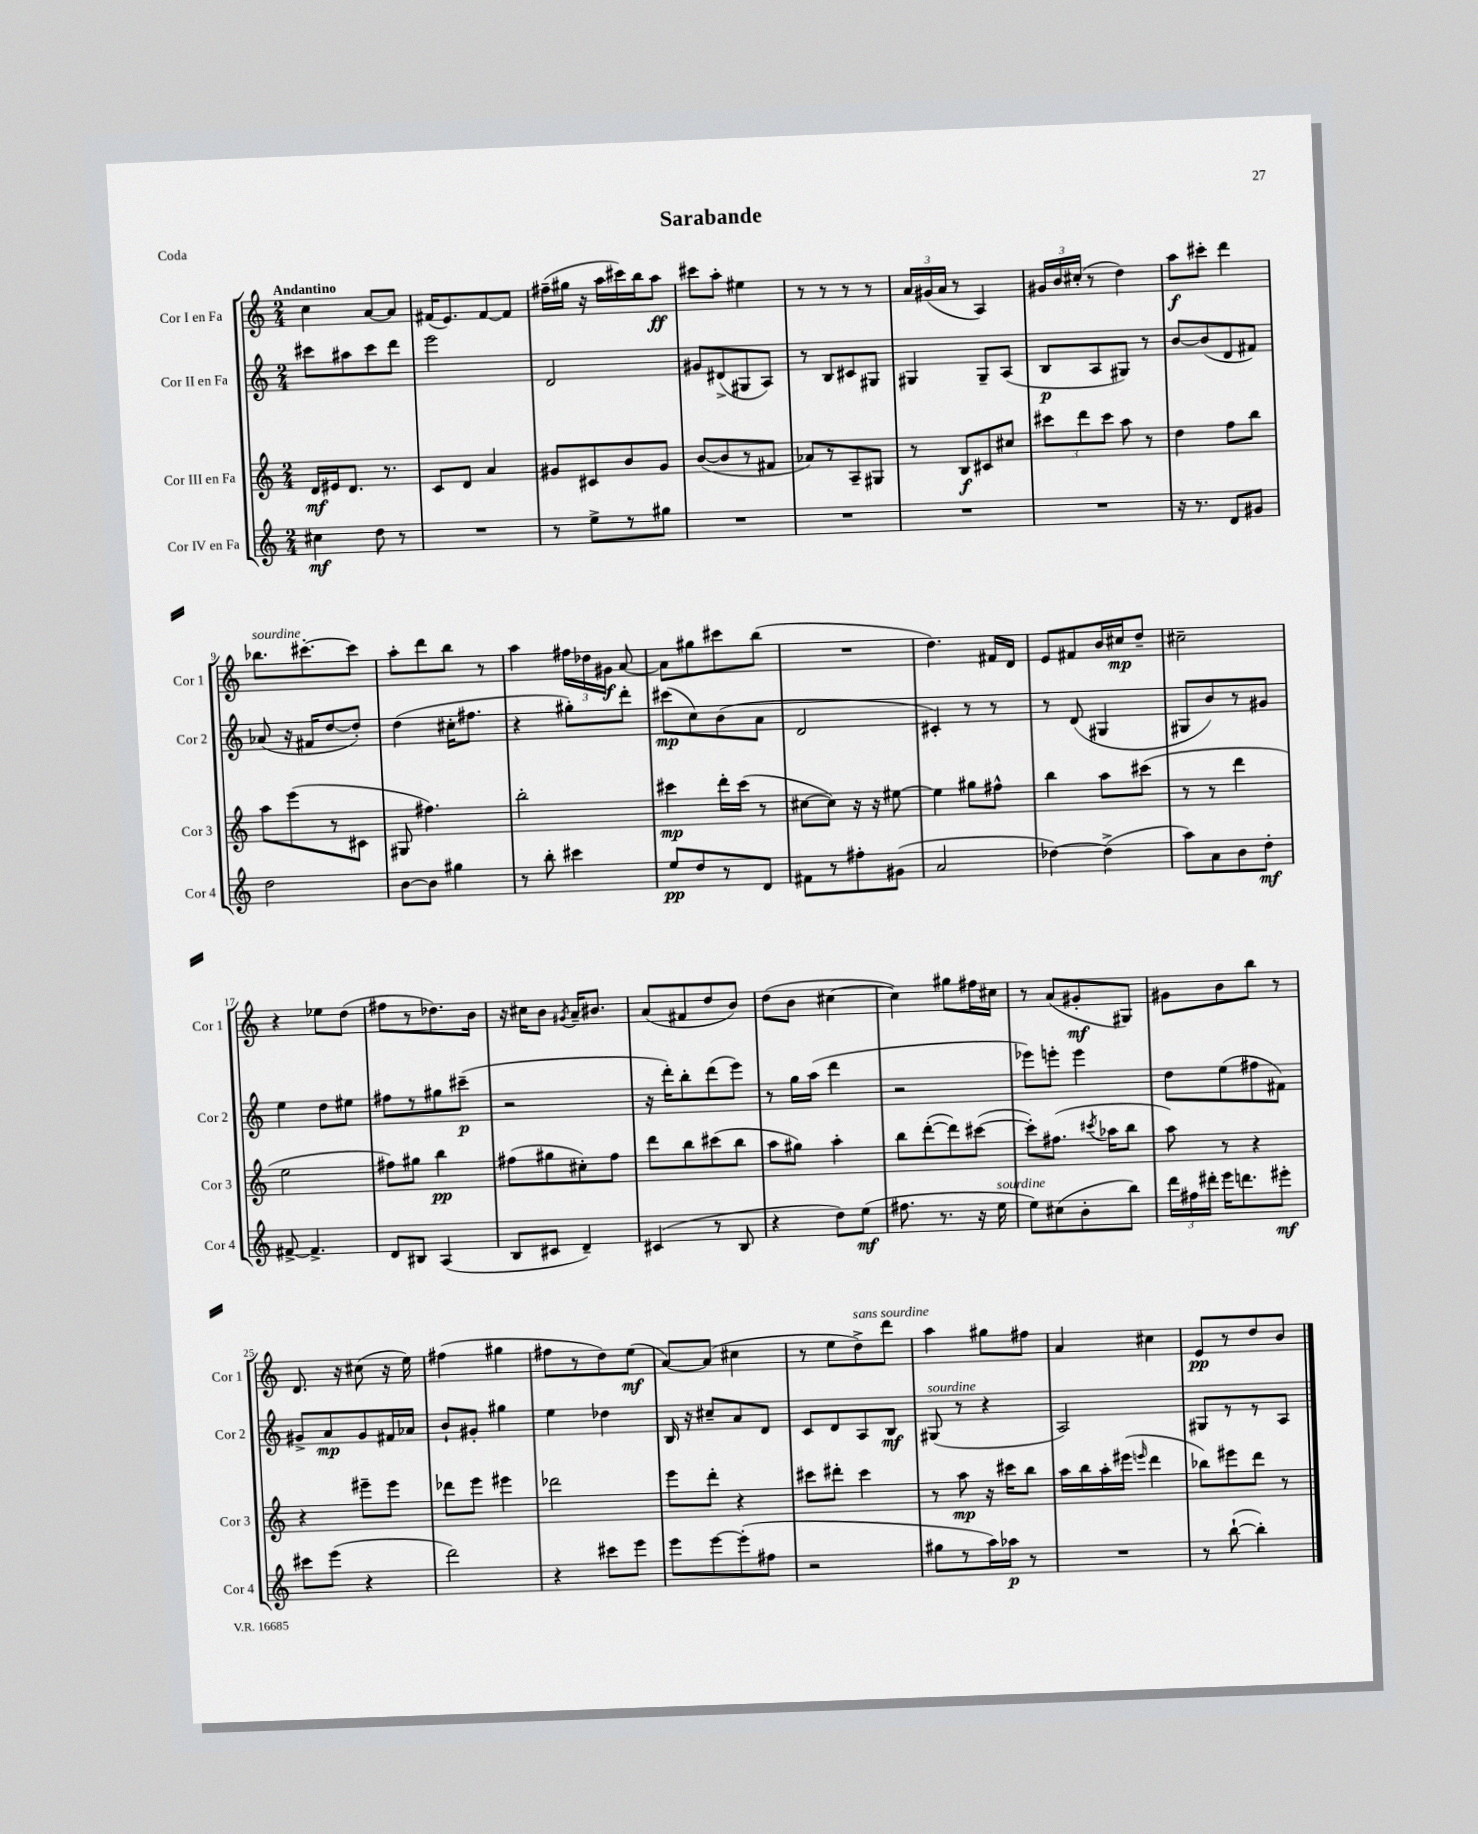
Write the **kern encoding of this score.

**kern	**dynam	**kern	**dynam	**kern	**dynam	**kern	**dynam
*part4	*part4	*part3	*part3	*part2	*part2	*part1	*part1
*staff4	*staff4	*staff3	*staff3	*staff2	*staff2	*staff1	*staff1
*I"Cor IV en Fa	*	*I"Cor III en Fa	*	*I"Cor II en Fa	*	*I"Cor I en Fa	*
*I'Cor 4	*	*I'Cor 3	*	*I'Cor 2	*	*I'Cor 1	*
*clefG2	*	*clefG2	*	*clefG2	*	*clefG2	*
*k[]	*	*k[]	*	*k[]	*	*k[]	*
*M2/4	*	*M2/4	*	*M2/4	*	*M2/4	*
=1	=1	=1	=1	=1	=1	=1	=1
!	!	!	!	!	!	!LO:TX:a:B:t=Andantino	!
4cc#X\	mf	16d/LL	mf	8ccc#X\L	.	4cc\	.
.	.	16e#X/J	.	.	.	.	.
.	.	8.d/J	.	8aa#X\	.	.	.
8dd\	.	.	.	8ccc#\	.	[8a/L	.
.	.	8.r	.	.	.	.	.
8r	.	.	.	8ddd\J	.	8a/J]	.
=2	=2	=2	=2	=2	=2	=2	=2
2r	.	8c/L	.	2eee\	.	(16f#X/KL	.
.	.	.	.	.	.	8.e/)	.
.	.	8d/J	.	.	.	.	.
.	.	4a/	.	.	.	[8f#/	.
.	.	.	.	.	.	8f#/J]	.
=3	=3	=3	=3	=3	=3	=3	=3
8r	.	8g#X/L	.	2d/	.	(16ff#X~\LL	.
.	.	.	.	.	.	16gg#X\JJ	.
8ee^\L	.	8c#X/	.	.	.	16r	.
.	.	.	.	.	.	16aa\LL	.
8r	.	8b/	.	.	.	16ccc#X\)	.
.	.	.	.	.	.	16bb\J	.
8gg#X\J	.	8g#/J	.	.	.	8aa\J	ff
=4	=4	=4	=4	=4	=4	=4	=4
2r	.	([8b/L	.	8g#X/L	.	8ccc#X\L	.
.	.	8b/]	.	(8d#X^/	.	8aa'\J	.
.	.	8r	.	8G#X/	.	4ee#X\	.
.	.	8f#X/J	.	8A/J)	.	.	.
=5	=5	=5	=5	=5	=5	=5	=5
2r	.	8a-X/L)	.	8r	.	8r	.
.	.	8r	.	8B/L	.	8r	.
.	.	8A~/	.	8c#X/	.	8r	.
.	.	8G#X/J	.	8G#X/J	.	8r	.
=6	=6	=6	=6	=6	=6	=6	=6
2r	.	8r	.	4G#X/	.	24a/LL	.
.	.	.	.	.	.	(24g#X/	.
.	.	.	.	.	.	24a/JJ	.
.	.	8B/L	f	.	.	8r	.
.	.	8c#X/	.	8G#~/L	.	4A/)	.
.	.	8cc#X/J	.	(8A/J	.	.	.
=7	=7	=7	=7	=7	=7	=7	=7
2r	.	12ccc#X\L	.	8B/L	p	24g#X/LL	.
.	.	.	.	.	.	24b/	.
.	.	12ddd\	.	.	.	(24cc#X'/JJ	.
.	.	.	.	8A/	.	8r	.
.	.	12ccc#\J	.	.	.	.	.
.	.	8aa\	.	8G#X/J)	.	4dd\)	.
.	.	8r	.	8r	.	.	.
=8	=8	=8	=8	=8	=8	=8	=8
16r	.	4dd\	.	[8b/L	.	8aa\L	f
8.r	.	.	.	.	.	.	.
.	.	.	.	(8b/]	.	8ccc#X'\J	.
8d/L	.	8ff\L	.	8d/	.	4ddd\	.
8g#X/J	.	8bb\J	.	8f#X/J)	.	.	.
!!LO:LB:g=z
=9	=9	=9	=9	=9	=9	=9	=9
!	!	!	!	!	!	!LO:TX:a:i:t=sourdine	!
2dd\	.	8aa\L	.	(8a-X/	.	8.bb-X\L	.
.	.	(8eee\	.	16r	.	.	.
.	.	.	.	16f#X/KL	.	[8.ccc#X'\	.
.	.	8r	.	[8dd/	.	.	.
.	.	8c#X\J	.	8dd'/J])	.	8ccc#\J]	.
=10	=10	=10	=10	=10	=10	=10	=10
[8b\L	.	8G#X/	.	(4dd\	.	8aa'\L	.
8b\J]	.	4.ff#X\)	.	.	.	8ddd\	.
4gg#X\	.	.	.	16cc#X'\KL	.	8bb\J	.
.	.	.	.	8.ff#X\J	.	.	.
.	.	.	.	.	.	8r	.
=11	=11	=11	=11	=11	=11	=11	=11
8r	.	2bb'\	.	4r	.	4aa\	.
8bb'\	.	.	.	.	.	.	.
4ccc#X\	.	.	.	8gg#X'\L)	.	24ff#X\LL	.
.	.	.	.	.	.	24dd-X\	.
.	.	.	.	.	.	24g#X\JJ	f
.	.	.	.	8ddd'\J	.	[8a/	.
=12	=12	=12	=12	=12	=12	=12	=12
8ee/L	pp	4ccc#X\	mp	(8ccc#X\L	mp	8a\L]	.
8dd/	.	.	.	8cc\)	.	8gg#X\	.
8r	.	16ddd'\LL	.	(8b\	.	8ccc#X\	.
.	.	(16ccc#\JJ	.	.	.	.	.
8d/J	.	8r	.	8a\J	.	(8bb\J	.
=13	=13	=13	=13	=13	=13	=13	=13
8f#X\L	.	[8cc#X\L	.	2d/	.	2r	.
8r	.	8cc#\J])	.	.	.	.	.
8ff#X'\	.	16r	.	.	.	.	.
.	.	16r	.	.	.	.	.
(8g#X\J	.	[8ee#X\	.	.	.	.	.
=14	=14	=14	=14	=14	=14	=14	=14
2a/	.	4ee#\]	.	4c#X'/)	.	4.dd\)	.
.	.	8gg#X\L	.	8r	.	.	.
.	.	8ff#X^^\J	.	8r	.	16f#X/LL	.
.	.	.	.	.	.	16d/JJ	.
=15	=15	=15	=15	=15	=15	=15	=15
[4dd-X\)	.	4bb\	.	8r	.	8e/L	.
.	.	.	.	(8d/	.	8f#X/	.
(4dd-^\]	.	8aa\L	.	4G#X/	.	16b/L	.
.	.	.	.	.	.	16cc#X/J	mp
.	.	(8ccc#X\J	.	.	.	8dd~/J	.
=16	=16	=16	=16	=16	=16	=16	=16
8aa\L)	.	8r	.	8G#X/L	.	2cc#X~\	.
8a\	.	8r	.	8b/)	.	.	.
8b\	.	4ddd\	.	8r	.	.	.
8dd'\J	mf	.	.	8g#X/J	.	.	.
!!LO:LB:g=z
=17	=17	=17	=17	=17	=17	=17	=17
[8f#X^/	.	2ee\	.	4ee\	.	4r	.
4.f#^/]	.	.	.	.	.	.	.
.	.	.	.	8dd\L	.	8ee-X\L	.
.	.	.	.	8ee#X\J	.	(8dd\J	.
=18	=18	=18	=18	=18	=18	=18	=18
8d/L	.	8ff#X\L)	.	8ff#X\L	.	8ff#X\L	.
8B#X/J	.	8gg#X\J	.	8r	.	8r	.
(4A/	.	4bb\	pp	8gg#X\	.	8.dd-X\)	.
.	.	.	.	(8ccc#X~\J	p	.	.
.	.	.	.	.	.	16b\Jk	.
=19	=19	=19	=19	=19	=19	=19	=19
8B/L	.	(8ff#X\L	.	2r	.	16r	.
.	.	.	.	.	.	16cc#X\KL	.
8c#X/J	.	8gg#X\	.	.	.	8b\J	.
.	.	.	.	.	.	8qg#X/	.
4d~/)	.	8cc#X'\)	.	.	.	16a~/KL	.
.	.	.	.	.	.	8.b#X/J	.
.	.	8ff#\J	.	.	.	.	.
=20	=20	=20	=20	=20	=20	=20	=20
(4c#X/	.	8ddd\L	.	16r	.	(8a/L	.
.	.	.	.	16ddd'\KL)	.	.	.
.	.	8bb\	.	8bb'\	.	8f#X/	.
8r	.	(8ccc#X\	.	(8ddd\	.	8dd/	.
8B/	.	8bb\J	.	8eee\J)	.	8b/J)	.
=21	=21	=21	=21	=21	=21	=21	=21
4r	.	8aa\L	.	8r	.	(8dd\L	.
.	.	8gg#X\J)	.	16gg\LL	.	8b\J	.
.	.	.	.	(16aa\JJ	.	.	.
8dd\L)	.	4aa'\	.	4ddd\	.	[4cc#X\	.
(8ee\J	mf	.	.	.	.	.	.
=22	=22	=22	=22	=22	=22	=22	=22
8.ff#X\	.	8bb\L	.	2r	.	4cc#\])	.
.	.	([8ddd'\	.	.	.	.	.
8.r	.	.	.	.	.	.	.
.	.	8ddd\])	.	.	.	8gg#X\L	.
16r	.	([8ccc#X\J	.	.	.	16ff#X\L	.
!LO:TX:a:i:t=sourdine	!	!	!	!	!	!	!
16ee\	.	.	.	.	.	16cc#X\JJ	.
=23	=23	=23	=23	=23	=23	=23	=23
8ee\L)	.	8ccc#'\L])	.	8eee-X\L)	.	8r	.
(8cc#X\	.	(8.ff#X\J	.	8eeen'\J	.	(8a/L	.
8b'\	.	.	.	4eee\	.	8g#X'/	mf
.	.	8qccc#X/	.	.	.	.	.
.	.	16aa-X\KL	.	.	.	.	.
8bb\J)	.	8bb\J	.	.	.	8G#X/J)	.
=24	=24	=24	=24	=24	=24	=24	=24
24ddd\LL	.	8aa\)	.	8dd\L	.	8g#X\L	.
24ff#X\	.	.	.	.	.	.	.
24ddd#X'\JJ	.	.	.	.	.	.	.
16eee\KL	.	8r	.	(8ee\	.	8b\	.
8.dddn\	.	.	.	.	.	.	.
.	.	4r	.	8ff#X\	.	8bb\J	.
8eee#X'\J	mf	.	.	8f#X\J)	.	8r	.
!!LO:LB:g=z
=25	=25	=25	=25	=25	=25	=25	=25
8ccc#X\L	.	4r	.	8g#X^/L	.	8.d/	.
(8eee\J	.	.	.	8a/	mp	.	.
.	.	.	.	.	.	16r	.
4r	.	8eee#X~\L	.	8g#/	.	(8cc#X\	.
.	.	8eee#\J	.	16f#X/L	.	16r	.
.	.	.	.	16a-X/JJ	.	16ee\)	.
=26	=26	=26	=26	=26	=26	=26	=26
2ddd\)	.	8ddd-X\L	.	8b`/L	.	(4ff#X\	.
.	.	8eee\J	.	8g#X'/J	.	.	.
.	.	4eee#X\	.	4gg#X\	.	4gg#X\	.
=27	=27	=27	=27	=27	=27	=27	=27
4r	.	2ddd-X\	.	4ee\	.	8ff#X\L	.
.	.	.	.	.	.	8r	.
8ccc#X\L	.	.	.	4dd-X\	.	8dd\)	.
8eee\J	.	.	.	.	.	(8ee\J	mf
=28	=28	=28	=28	=28	=28	=28	=28
8eee\L	.	8eee\L	.	16B/	.	[8a/L)	.
.	.	.	.	16r	.	.	.
[8eee\	.	8ddd'\J	.	8cc#X~/L	.	(8a/J]	.
(8eee'\]	.	4r	.	8a/	.	4cc#X\	.
8ff#X\J	.	.	.	8d/J	.	.	.
=29	=29	=29	=29	=29	=29	=29	=29
2r	.	8ccc#X\L	.	8c/L	.	8r	.
.	.	8ddd#X'\J	.	8d/	.	8ee\L	.
!	!	!	!	!	!	!LO:TX:a:i:t=sans sourdine	!
.	.	4ccc#\	.	8A/	.	8dd^\)	.
.	.	.	.	8B/J	mf	8ddd\J	.
=30	=30	=30	=30	=30	=30	=30	=30
!	!	!	!	!LO:TX:a:i:t=sourdine	!	!	!
8gg#X\L	.	8r	.	(8G#X/	.	4aa\	.
8r	.	8aa\	mp	8r	.	.	.
16aa\L)	.	16r	.	4r	.	8gg#X\L	.
16aa-X\JJ	p	16ccc#X\KL	.	.	.	.	.
8r	.	8bb\J	.	.	.	8ff#X\J	.
=31	=31	=31	=31	=31	=31	=31	=31
2r	.	16aa\LL	.	2A/)	.	4a/	.
.	.	16bb\	.	.	.	.	.
.	.	16aa'\	.	.	.	.	.
.	.	(16eee#X\JJ	.	.	.	.	.
.	.	16qqeeen/	.	.	.	.	.
.	.	4ddd\	.	.	.	4cc#X\	.
=32	=32	=32	=32	=32	=32	=32	=32
8r	.	8bb-X\L)	.	8G#X/L	.	8e/L	pp
([8bb`\	.	8eee#X\	.	8r	.	8r	.
4bb'\])	.	8ddd\J	.	8r	.	8dd/	.
.	.	8r	.	8A/J	.	8b/J	.
==	==	==	==	==	==	==	==
*-	*-	*-	*-	*-	*-	*-	*-
